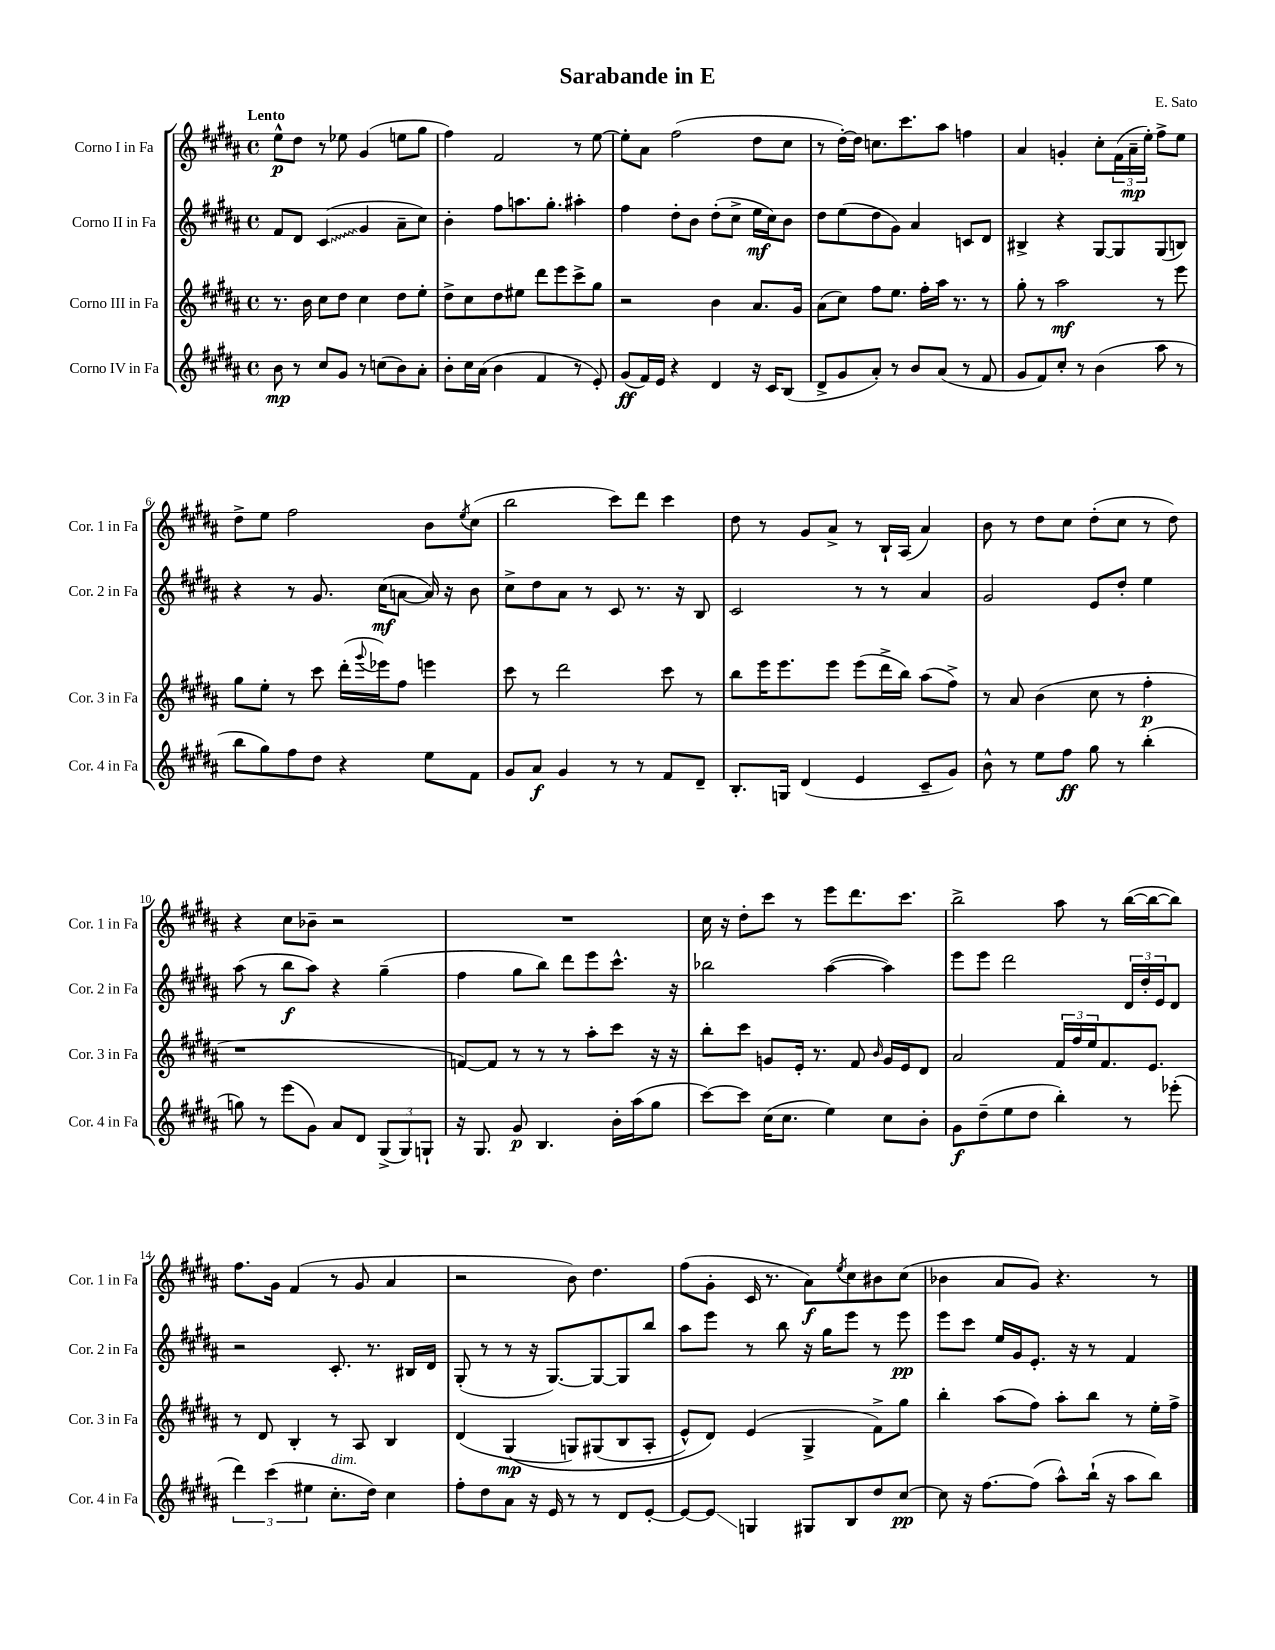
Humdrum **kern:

**kern	**kern	**kern	**kern
*staff4	*staff3	*staff2	*staff1
*clefG2	*clefG2	*clefG2	*clefG2
*k[f#c#g#d#a#]	*k[f#c#g#d#a#]	*k[f#c#g#d#a#]	*k[f#c#g#d#a#]
*M4/4	*M4/4	*M4/4	*M4/4
*met(c)	*met(c)	*met(c)	*met(c)
8b\	8.r	8f#/L	8ee^^\L
8r	.	8d#/J	8dd#\J
.	16b\	.	.
8cc#/L	8cc#\L	(4c#/	8r
8g#/J	8dd#\J	.	8ee-\
8r	4cc#\	4g#/	(4g#/
(8cc\L	.	.	.
8b\)	8dd#\L	8a#~\L	8ee\L
8a#'\J	8ee'\J	8cc#\J)	8gg#\J
=	=	=	=
8b'\L	8dd#^\L	4b'\	4ff#\)
16cc#\L	8cc#\	.	.
(16a#\JJ	.	.	.
4b\	8dd#\	8ff#\L	2f#/
.	8ee#\J	8.aa\	.
4f#/	8ddd#\L	.	.
.	.	8.gg#'\J	.
.	8eee\	.	.
8r	8ccc#^\	4aa#'\	8r
8e'/)	8gg#\J	.	[8ee\
=	=	=	=
(8g#/L	2r	4ff#\	8ee'\]L
16f#/L)	.	.	8a#\J
16e/JJ	.	.	.
4r	.	8dd#'\L	(2ff#\
.	.	8b\J	.
4d#/	4b\	(8dd#'\L	.
.	.	8cc#^\J	.
16r	8.a#/L	16ee\LL	8dd#\L
16c#/LK	.	16cc#\J)	.
(8B/J	.	8b\J	8cc#\J
.	16g#/Jk	.	.
=	=	=	=
8d#^/L	(8a#\L	8dd#\L	8r
8g#/	8cc#\J)	(8ee\	[16dd#'\LL)
.	.	.	16dd#\]JJ
8a#'/J)	8ff#\L	8dd#\	8.cc\L
8r	8.ee\J	8g#\J)	.
.	.	.	8.ccc#\
8b/L	.	4a#/	.
.	16ff#'\LL	.	.
(8a#/J	16aa#\JJ	.	8aa#\J
.	8.r	.	.
8r	.	8c/L	4ff\
8f#/	8r	8d#/J	.
=	=	=	=
8g#/L	8gg#'\	4B#^/	4a#/
8f#/)	8r	.	.
8cc#'/J	2aa#\	4r	4g'/
8r	.	.	.
(4b\	.	[8G#/L	8cc#'\L
.	.	8G#/]	(24f#\L
.	.	.	24a#~\
.	.	.	24ee'\JJ)
8aa#\	8r	(8G#/	8ff#^\L
8r	8eee\	8B/J)	8ee\J
=	=	=	=
8bb\L	8gg#\L	4r	8dd#^\L
8gg#\)	8ee'\J	.	8ee\J
8ff#\	8r	8r	2ff#\
8dd#\J	8ccc#\	8.g#/	.
4r	(16ddd#'\LL	.	.
.	8qqggg#/	.	.
.	16eee-\J)	(16cc#\LK	.
.	8ff#\J	[8a\J	.
8ee\L	4eee\	16a/])	8b\L
.	.	16r	.
.	.	.	8qee/
8f#\J	.	8b\	(8cc#\J
=	=	=	=
8g#/L	8ccc#\	8cc#^\L	2bb\
8a#/J	8r	8dd#\	.
4g#/	2ddd#\	8a#\J	.
.	.	8r	.
8r	.	8c#/	8ccc#\L)
8r	.	8.r	8ddd#\J
8f#/L	8ccc#\	.	4ccc#\
.	.	16r	.
8d#~/J	8r	8B/	.
=	=	=	=
8.B'/L	8bb\L	2c#/	8dd#\
.	16eee\K	.	8r
16G/Jk	8.eee\	.	.
(4d#/	.	.	8g#/L
.	8eee\J	.	8a#^/J
4e/	(8eee\L	8r	8r
.	16ddd#^\L	8r	16B`/LL
.	16bb\JJ)	.	(16A#/JJ
8c#~/L	(8aa#\L	4a#/	4a#/)
8g#/J)	8ff#^\J)	.	.
=	=	=	=
8b^^\	8r	2g#/	8b\
8r	8a#/	.	8r
8ee\L	(4b\	.	8dd#\L
8ff#\J	.	.	8cc#\J
8gg#\	8cc#\	8e/L	(8dd#'\L
8r	8r	8dd#'/J	8cc#\J
(4bb'\	4ff#'\	4ee\	8r
.	.	.	8dd#\)
=	=	=	=
8gg\)	1r	(8aa#\	4r
8r	.	8r	.
(8eee\L	.	8bb\L	8cc#\L
8g#\J)	.	8aa#\J)	8b-~\J
8a#/L	.	4r	2r
8d#/J	.	.	.
(12G#^/L	.	(4gg#~\	.
12G#/)	.	.	.
12G`/J	.	.	.
=	=	=	=
16r	[8f/L)	4ff#\	1r
8.G#/	.	.	.
.	8f/]J	.	.
8g#/	8r	8gg#\L	.
4.B/	8r	8bb\J)	.
.	8r	8ddd#\L	.
.	8aa#'\L	8eee\	.
16b'\LL	8ccc#\J	8.ccc#^^\J	.
(16aa#\J	.	.	.
8gg#\J	16r	.	.
.	16r	16r	.
=	=	=	=
[8ccc#\L)	8bb'\L	2bb-\	16cc#\
.	.	.	16r
8ccc#\]J	8ccc#\J	.	8dd#'\L
(16cc#\LK	8g/L	.	8ccc#\J
8.cc#\J	.	.	.
.	16e'/Jk	.	8r
.	8.r	.	.
4ee\)	.	([4aa#\	8eee\L
.	8f#/	.	8.ddd#\
.	16qqb/	.	.
8cc#\L	16g/LL	4aa#\])	.
.	16e/J	.	8.ccc#\J
8b'\J	8d#/J	.	.
=	=	=	=
8g#\L	2a#/	8eee\L	2bb^\
(8dd#~\	.	8eee\J	.
8ee\	.	2ddd#\	.
8dd#\J	.	.	.
4bb'\)	24f#/LL	.	8aa#\
.	24ff#/	.	.
.	24ee/J	.	.
.	8.f#/	.	8r
8r	.	24d#/LL	([16bb\LL
.	.	24dd#'/	.
.	8.e/J	.	16bb\_J
.	.	24e/J	.
(8eee-'\	.	8d#/J	8bb\]J)
=	=	=	=
6ddd#\)	8r	2r	8.ff#\L
.	8d#/	.	.
(6ccc#\	.	.	.
.	.	.	16g#\Jk
.	4B'/	.	(4f#/
6ee#\	.	.	.
8.cc#'\L	8r	8.c#'/	8r
.	8A#/	.	8g#/
16dd#\Jk)	.	8.r	.
4cc#\	4B/	.	4a#/
.	.	16B#/LL	.
.	.	16d#/JJ	.
=	=	=	=
8ff#'\L	(4d#/	(8G#'/	2r
8dd#\	.	8r	.
8a#\J	&(4G#/	8r	.
16r	.	16r	.
16e/	.	[8.G#/L)	.
8r	8G/L)	.	8b\)
8r	(8G#/	8G#/_	4.dd#\
8d#/L	8B/	8G#/]	.
[8e'/J	8A#'/J	8bb/J	.
=	=	=	=
8e/_L	8e^^/L)	8aa#\L	(8ff#\L
8e/]J	8d#/J&)	8eee\J	8g#'\J
4G/	(4e/	8r	16c#/
.	.	.	8.r
.	.	8bb\	.
8G#/L	4G#^/	16r	8a#\L)
.	.	16gg#\LK	.
.	.	.	8qee/
8B/	.	8eee\J	8cc#\
8dd#/	8f#^\L)	8r	8b#\
[8cc#/J	8gg#\J	8eee\	(8cc#\J
=	=	=	=
8cc#\]	4bb'\	8eee\L	4b-\
16r	.	8ccc#\J	.
[8.ff#\L	.	.	.
.	(8aa#\L	16ee/LL	8a#/L
.	.	16g#/J	.
(8ff#\]J	8ff#\J)	8.e'/J	8g#/J)
8aa#^^\L)	8aa#'\L	.	4.r
.	.	16r	.
(16bb`\Jk	8bb\J	8r	.
16r	.	.	.
8aa#\L	8r	4f#/	.
8bb\J)	16ee'\LL	.	8r
.	16ff#^\JJ	.	.
==	==	==	==
*-	*-	*-	*-
